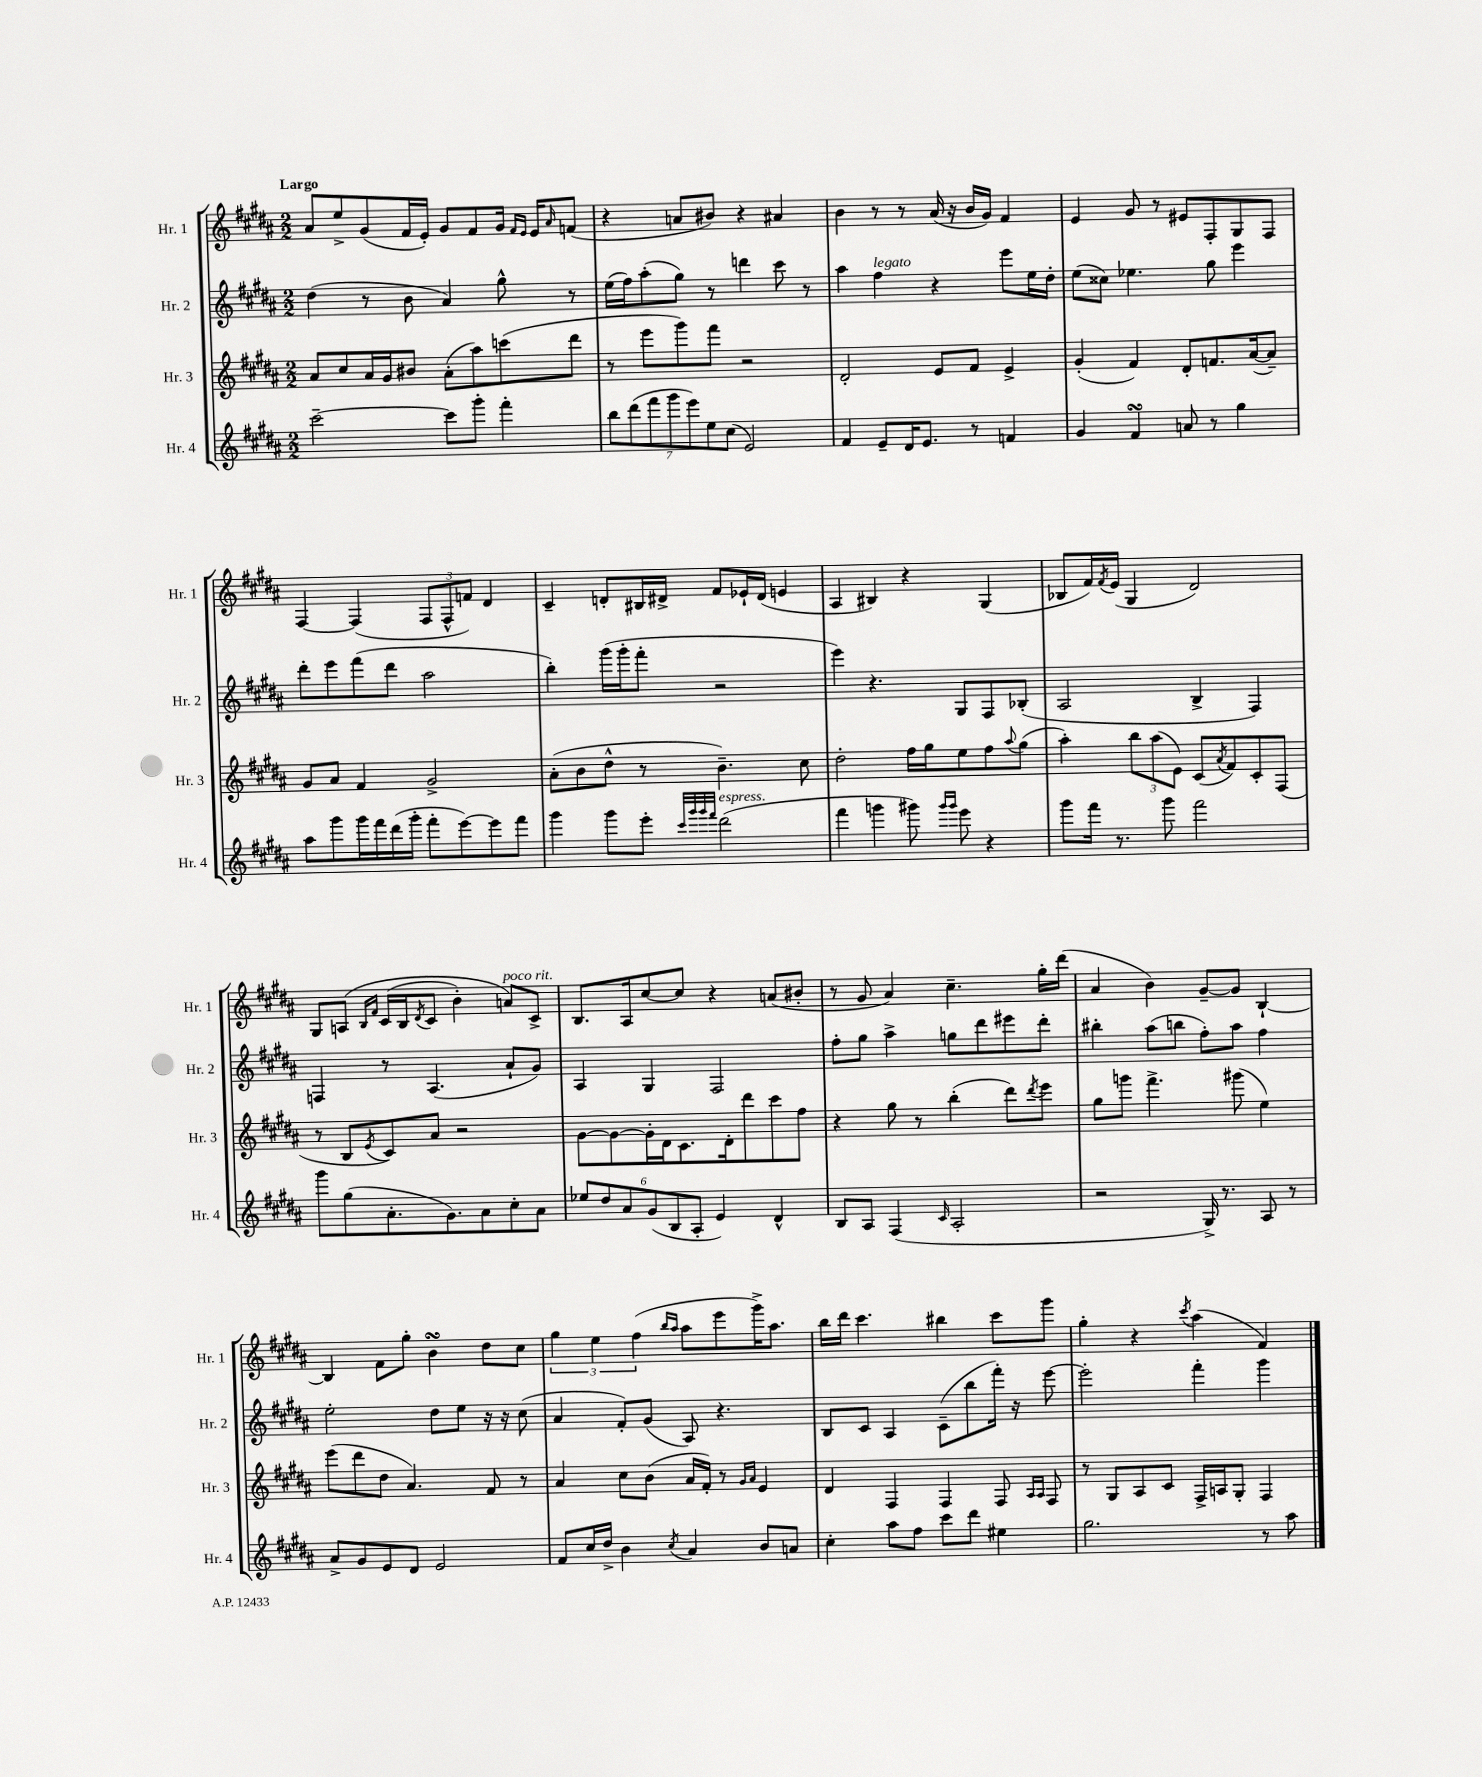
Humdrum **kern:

**kern	**kern	**kern	**kern
*staff4	*staff3	*staff2	*staff1
*clefG2	*clefG2	*clefG2	*clefG2
*k[f#c#g#d#a#]	*k[f#c#g#d#a#]	*k[f#c#g#d#a#]	*k[f#c#g#d#a#]
*M2/2	*M2/2	*M2/2	*M2/2
[2ccc#~\	8a#/L	(4dd#\	8a#/L
.	8cc#/	.	8ee^/
.	16a#/L	8r	(8g#/
.	16g#/J	.	.
.	8b#/J	8b\	16f#/L
.	.	.	16e'/JJ)
8ccc#\]L	(8a#'\L	4a#/)	8g#/L
8ggg#'\J	8aa#\)	.	8f#/
4fff#'\	(8ccc\	8gg#^^\	16g#/Jk
.	.	.	16qqf#/LL
.	.	.	16qqe/JJ
.	.	.	16e/LK
.	.	.	16qqa#/
.	8ddd#\J	8r	(8f/J
=	=	=	=
14bb\L	8r	(16ee\LL	4r
.	.	16ff#\J)	.
(14ddd#\	.	.	.
.	8eee\L	(8aa#'\	.
14fff#\	.	.	.
14ggg#\	.	.	.
.	8ggg#\)	8gg#\J)	8a/L
14eee\)	.	.	.
14ee\	.	.	.
.	8fff#\J	8r	8b#/J)
(14cc#\J	.	.	.
2e/)	2r	4ddd\	4r
.	.	8ccc#\	4a#/
.	.	8r	.
=	=	=	=
4f#/	2d#'/	4aa#\	4b\
8e~/L	.	4ff#\	8r
16d#/K	.	.	8r
8.e/J	.	.	.
.	8e/L	4r	(16a#/
.	.	.	16r
8r	8f#/J	.	16b/LL
.	.	.	16g#/JJ)
4f/	4e^/	8eee\L	4f#/
.	.	16ee\L	.
.	.	16dd#'\JJ	.
=	=	=	=
4g#/	(4g#'/	(8ee\L	4e/
.	.	8cc##\J)	.
4f#/	4f#/)	4.ee-\	8g#/
.	.	.	8r
8a/	8d#'/L	.	8e#/L
8r	8.f/	8gg#\	8F#'/
4gg#\	.	4eee\	8G#/
.	([16a#/k	.	.
.	8a#~/]J)	.	8F#/J
=	=	=	=
8aa#\L	8g#/L	8ddd#'\L	[4F#/
8ggg#\	8a#/J	8eee\	.
16ggg#\L	4f#/	(8fff#\	(4F#/]
16fff#\	.	.	.
(16ddd#\	.	8ddd#\J	.
16ggg#'\JJ	.	.	.
8fff#'\L	2g#^/	2aa#\	12F#/L
.	.	.	12F#^^/
[8eee\)	.	.	.
.	.	.	12f/J)
8eee\]	.	.	4d#/
8fff#\J	.	.	.
=	=	=	=
4ggg#\	(8a#'\L	4bb'\)	4c#~/
.	8b\	.	.
8ggg#\L	8dd#^^\J	(16ggg#\LL	8d'/L
.	.	16ggg#'\J	.
8eee'\J	8r	8fff#'\J	16B#/L
.	.	.	16d#^/JJ
32qqccc#/LLL	.	.	.
32qqggg#/	.	.	.
32qqggg#/	.	.	.
32qqfff#/JJJ	.	.	.
(2ddd#\	4.b~\)	2r	8f#/L
.	.	.	16e-`/L
.	.	.	(16d#/JJ
.	.	.	4e/
.	8cc#\	.	.
=	=	=	=
4fff#\	2dd#'\	4eee\)	4A#/
4ggg\	.	4.r	4B#/)
8ggg#\)	16ff#\LL	.	4r
.	16gg#\J	.	.
16qqggg#/LL	.	.	.
16qqggg#/JJ	.	.	.
8eee\	8ee\	8G#/L	.
4r	8ff#\	8F#/	(4G#/
.	8qqaa#/	.	.
.	(8gg#\J	(8B-'/J	.
=	=	=	=
8ggg#\L	4aa#'\)	2A#/	8B-/L
16fff#\Jk	.	.	16f#/L)
.	.	.	8qf#/
8.r	.	.	(16e/JJ
.	12bb\L	.	4G#/
.	(12aa#\	.	.
8ggg#\	.	.	.
.	12e\J)	.	.
2fff#\	(8c#/L	4B^/	2d#/)
.	8qa#/	.	.
.	8f#/)	.	.
.	8c#'/	4F#/)	.
.	(8F#/J	.	.
=	=	=	=
8ggg#\L	8r	4F/	8G#/L
(8gg#\	8B/L	.	&(8A/J
.	.	.	16qqB/LL
.	8qe/	.	16qqf#/JJ
8.a#'\	8c#/)	8r	(16c#/LL
.	.	.	16B/J
.	.	.	8qd#/
.	8a#/J	(4.A#/	8c#/J
8.g#\)	.	.	.
.	2r	.	4b'\)
8a#\	.	.	.
8cc#'\	.	8a#`/L	8a/L&)
8a#\J	.	8g#/J)	8c#^/J
=	=	=	=
12ee-/L	[8g#\L	4A#/	8.B/L
12dd#/	.	.	.
.	8g#\_	.	.
12a#/	.	.	.
.	.	.	16A#/k
(12g#/	16g#'\]L	4G#/	[8cc#/
.	16d#\J	.	.
12B/	.	.	.
.	8.c#\	.	8cc#/]J
12A#'/J	.	.	.
4e/)	.	2F#/	4r
.	16d#'\k	.	.
.	8ddd#\	.	.
4d#^^/	8ccc#\	.	(8a/L
.	8ff#\J	.	8b#'/J
=	=	=	=
8B/L	4r	8ff#'\L	8r
8A#/J	.	8gg#\J	8g#/
(4F#/	8gg#\	4aa#^\	4a#/)
.	8r	.	.
16qqc#/	.	.	.
2A#'/	(4bb'\	8gg\L	4.cc#~\
.	.	8ddd#\	.
.	8ddd#\L)	8eee#\	.
.	8qddd#/	.	.
.	8eee\J	8ddd#'\J	16gg#'\LL
.	.	.	(16ddd#\JJ
=	=	=	=
2r	8gg#\L	4bb#'\	4a#/
.	8ggg\J	.	.
.	4.fff#^\	(8aa#\L	4b\)
.	.	8bb\J	.
16G#^/)	.	8ff#'\L)	[8g#~/L
8.r	.	.	.
.	(8ggg#\	8aa#\J	8g#/]J
8A#/	4ee\)	4ff#\	[4B`/
8r	.	.	.
=	=	=	=
8a#^/L	(8eee\L	2ee'\	4B/]
8g#/	8ddd#\	.	.
8e/	8dd#\J	.	8f#\L
8d#/J	4.a#/)	.	8gg#'\J
2e/	.	8dd#\L	4b\
.	.	8ee\J	.
.	8f#/	16r	8dd#\L
.	.	16r	.
.	8r	(8cc#\	8cc#\J
=	=	=	=
8f#/L	4a#/	4a#/	6gg#\
16cc#/L	.	.	.
.	.	.	6ee\
16dd#^/JJ	.	.	.
4b\	8cc#\L	8f#'/L)	.
.	.	.	(6ff#\
.	(8b\J	(8g#/J	.
.	.	.	16qqbb/LL
8qcc#/	.	.	16qqaa#/JJ
4a#/	16a#/LL	8A#/)	8aa#\L
.	16f#'/JJ)	.	.
.	8r	4.r	8eee\
.	16qqg#/LL	.	.
.	16qqa#/JJ	.	.
8b/L	4e/	.	16ggg#^\K)
.	.	.	8.aa#\J
8a/J	.	.	.
=	=	=	=
4cc#'\	4d#/	8B/L	16bb\LL
.	.	.	16ddd#\JJ
.	.	8c#/J	4.ccc#\
8aa#\L	4F#/	4A#/	.
8ff#\J	.	.	.
8ccc#\L	4F#/	(8c#~\L	4bb#\
8ddd#\J	.	8bb\	.
4ee#\	8F#/	16fff#'\Jk)	8ccc#\L
.	.	16r	.
.	16qqA#/LL	.	.
.	16qqA#/JJ	.	.
.	8F#/	[8eee\	8ggg#\J
=	=	=	=
2.gg#\	8r	2eee'\]	4gg#'\
.	8G#/L	.	.
.	8A#/	.	4r
.	8c#/J	.	.
.	.	.	8qccc#/
.	16F#^/LL	4fff#'\	(4aa#\
.	16A/J	.	.
.	8G#'/J	.	.
8r	4F#/	4ggg#\	4f#/)
8aa#\	.	.	.
==	==	==	==
*-	*-	*-	*-
